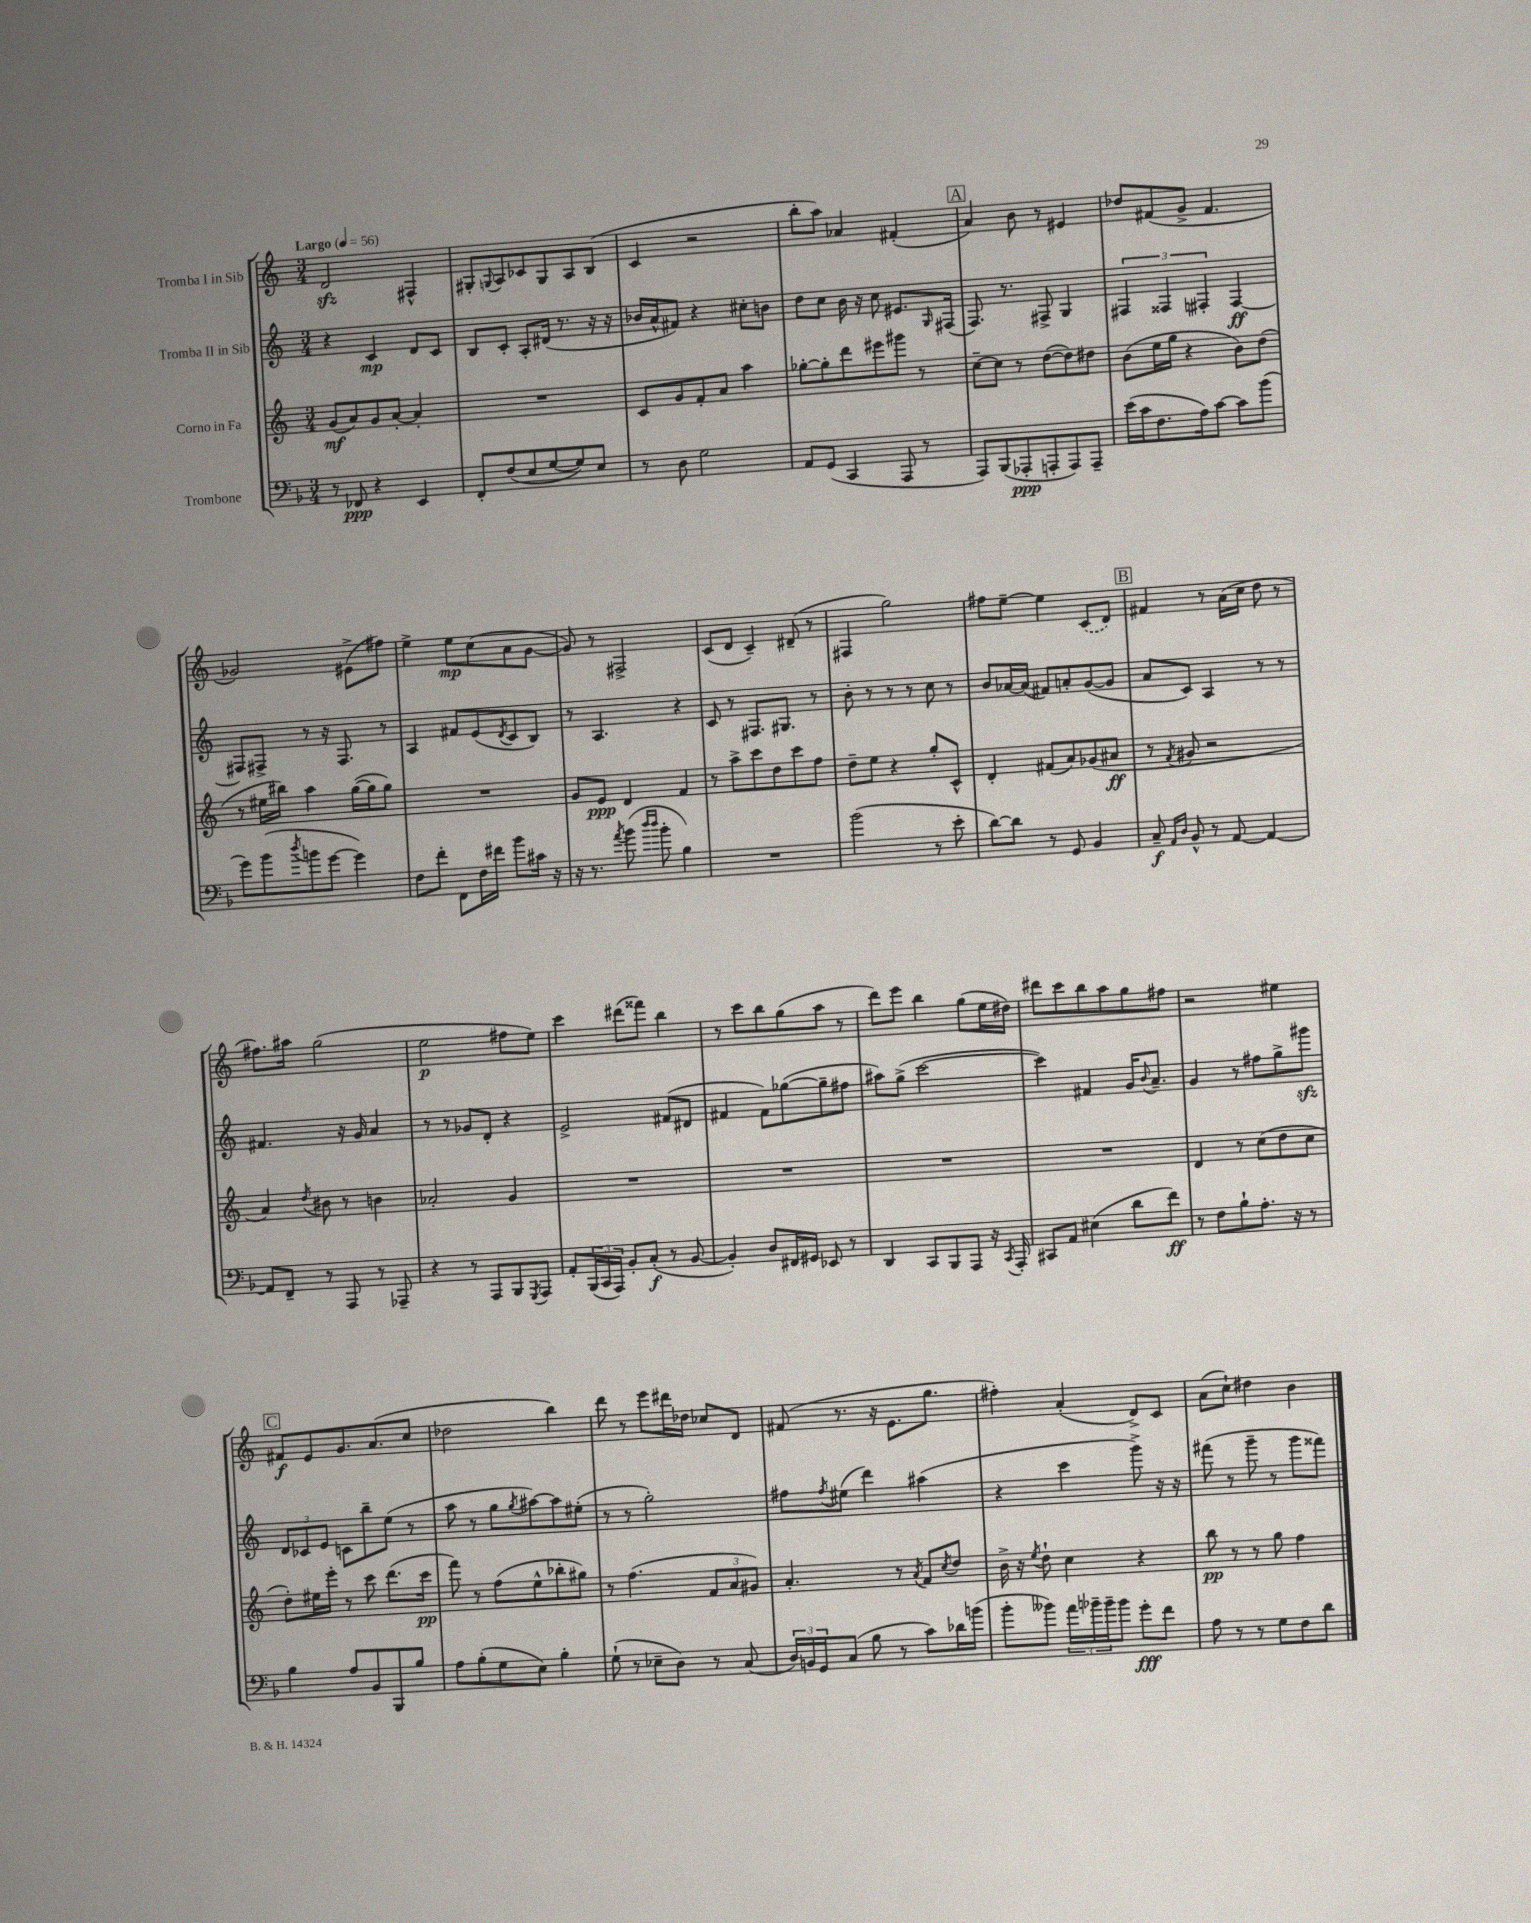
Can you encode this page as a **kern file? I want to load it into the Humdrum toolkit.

**kern	**dynam	**kern	**dynam	**kern	**dynam	**kern	**dynam
*part4	*part4	*part3	*part3	*part2	*part2	*part1	*part1
*staff4	*staff4	*staff3	*staff3	*staff2	*staff2	*staff1	*staff1
*I"Trombone	*	*I"Corno in Fa	*	*I"Tromba II in Sib	*	*I"Tromba I in Sib	*
*clefF4	*	*clefG2	*	*clefG2	*	*clefG2	*
*k[b-]	*	*k[]	*	*k[]	*	*k[]	*
*M3/4	*	*M3/4	*	*M3/4	*	*M3/4	*
*MM56	*	*MM56	*	*MM56	*	*MM56	*
=1	=1	=1	=1	=1	=1	=1	=1
!	!	!	!	!	!	!LO:TX:a:B:t=Largo	!
8r	.	(8g/L	mf	4r	.	2dzz/	.
8FF-X/	ppp	8a/)	.	.	.	.	.
4r	.	8g/	.	4c/	mp	.	.
.	.	[8a'/J	.	.	.	.	.
4EE/	.	4a'/]	.	8d/L	.	4F#X^^/	.
.	.	.	.	8c/J	.	.	.
=2	=2	=2	=2	=2	=2	=2	=2
8FF'/L	.	2.r	.	8B/L	.	8G#X'/L	.
.	.	.	.	.	.	8qqGn/	.
(8F/	.	.	.	8c'/J	.	8A/	.
8E/	.	.	.	8A'/L	.	8c-X/	.
[8G/	.	.	.	(16d#X/Jk	.	8G/	.
.	.	.	.	8.r	.	.	.
8G/])	.	.	.	.	.	8A/	.
8E/J	.	.	.	16r	.	(8B/J	.
.	.	.	.	16r	.	.	.
=3	=3	=3	=3	=3	=3	=3	=3
8r	.	8c/L	.	16b-X/LL	.	4c/	.
.	.	.	.	16a^^/J	.	.	.
8D\	.	8g/	.	8f#X/J)	.	.	.
2G\	.	8f'/	.	4r	.	2r	.
.	.	8a/J	.	.	.	.	.
.	.	4aa\	.	8cc#X'\L	.	.	.
.	.	.	.	8bn\J	.	.	.
=4	=4	=4	=4	=4	=4	=4	=4
8AA/L	.	[8gg-X'\L	.	8dd\L	.	8bb'\L	.
(8GG/J	.	8gg-'\]	.	8cc\J	.	8aa\J)	.
4CC/	.	8ddd\	.	16b\	.	4a-X/	.
.	.	.	.	16r	.	.	.
.	.	8eee#X\	.	8cc\	.	.	.
8AAA/	.	8ggg#X\J	.	8.e#X/L	.	(4f#X'/	.
8r	.	8r	.	.	.	.	.
.	.	.	.	16qqG/	.	.	.
.	.	.	.	(16F#X/Jk	.	.	.
!!LO:REH:place=s1:t=A
=5	=5	=5	=5	=5	=5	=5	=5
8AAA/L)	.	[8cc~\L	.	8.F/)	.	4a/)	.
(8BBB-/	.	8cc\J]	.	.	.	.	.
.	.	.	.	8.r	.	.	.
8AAA-X'/	ppp	8r	.	.	.	8b\	.
8AAAn'/	.	([8dd\L	.	8F#X^/	.	8r	.
8AAA/)	.	8dd\])	.	4G/	.	4e#X/	.
8AAA~/J	.	8dd#X\J	.	.	.	.	.
=6	=6	=6	=6	=6	=6	=6	=6
(16e\LL	.	(8b\L	.	6F#X/	.	8dd-X/L	.
16c\J	.	.	.	.	.	.	.
8.F\	.	16ee\L	.	.	.	(8f#X/	.
.	.	.	.	6F##X/	.	.	.
.	.	16gg\JJ	.	.	.	.	.
.	.	4r	.	.	.	8g^/J	.
16A\k)	.	.	.	.	.	.	.
.	.	.	.	6F#X'/	.	.	.
[8c\J	.	.	.	.	.	4.f#/	.
8c\L]	.	8b\L)	.	[4F#/	ff	.	.
(8b-\J	.	(8dd\J	.	.	.	.	.
!!LO:LB:g=z
=7	=7	=7	=7	=7	=7	=7	=7
8g\L)	.	8r	.	8F#X/L]	.	2g-X/)	.
(8b-\	.	16ee#X\LL	.	8F#X^/J	.	.	.
.	.	16bb#X\JJ)	.	.	.	.	.
8qdd/	.	.	.	.	.	.	.
8bn\	.	4aa\	.	8r	.	.	.
[8g\J	.	.	.	16r	.	.	.
.	.	.	.	8.F#/	.	.	.
4g\])	.	([16gg\LL	.	.	.	(8e#X^\L	.
.	.	16gg\J]	.	.	.	.	.
.	.	8gg\J)	.	8r	.	8ff#X\J)	.
=8	=8	=8	=8	=8	=8	=8	=8
8F\L	.	2.r	.	4A/	.	4ee^\	.
8f'\J	.	.	.	.	.	.	.
8FF\L	.	.	.	8f#X/L	.	8ee\L	mp
16F\L	.	.	.	(8e/	.	(8cc\	.
16f#X\JJ	.	.	.	.	.	.	.
.	.	.	.	8qd/	.	.	.
8b-\L	.	.	.	8c/	.	8a\	.
16c#X\Jk	.	.	.	8B/J)	.	[8g\J	.
16r	.	.	.	.	.	.	.
=9	=9	=9	=9	=9	=9	=9	=9
16r	.	8g/L	.	8r	.	8g/])	.
8.r	.	.	.	.	.	.	.
.	.	8e/J	ppp	4.A/	.	8r	.
8qa/	.	.	.	.	.	.	.
(8b-\	.	4d/	.	.	.	2F#X^/	.
16qqdd/LL	.	.	.	.	.	.	.
16qqdd/JJ	.	.	.	.	.	.	.
8b-'\	.	.	.	.	.	.	.
4B-\)	.	4f/	.	4r	.	.	.
=10	=10	=10	=10	=10	=10	=10	=10
2.r	.	8r	.	8c/	.	(8c/L	.
.	.	8aa^\L	.	8r	.	8d/J	.
.	.	8ccc\	.	8.F#X/L	.	4c~/)	.
.	.	8dd\	.	.	.	.	.
.	.	.	.	8.G#X/J	.	.	.
.	.	8ccc\	.	.	.	(8d#X~/	.
.	.	8ff\J	.	8r	.	8r	.
=11	=11	=11	=11	=11	=11	=11	=11
(2b-\	.	8dd~\L	.	8b'\	.	4F#X/	.
.	.	8ee\J	.	8r	.	.	.
.	.	4r	.	8r	.	2gg\)	.
.	.	.	.	8r	.	.	.
8r	.	8gg'/L	.	8cc\	.	.	.
8e'\	.	8c^^/J	.	8r	.	.	.
=12	=12	=12	=12	=12	=12	=12	=12
[8d\L)	.	4d'/	.	8b/L	.	8ff#X\L	.
8d\J]	.	.	.	[16a-X/L	.	[8ee~\J	.
.	.	.	.	(16a-/JJ]	.	.	.
8r	.	(8f#X/L	.	8f#X/L)	.	4ee\]	.
8GG/	.	8a/)	.	8an'/	.	.	.
4BB-/	.	(8g-X/	.	([8g/	.	(8c/L	.
.	.	8a#X/J	ff	8g/J]	.	8d/J)	.
!!LO:REH:place=s1:t=B
=13	=13	=13	=13	=13	=13	=13	=13
8C~/	f	8r	.	8a/L	.	4f#X/	.
16qqAA/LL	.	.	.	.	.	.	.
16qqD/JJ	.	8qf/	.	.	.	.	.
8BB-^^/	.	8g#X/	.	8c/J)	.	.	.
8r	.	2r	.	4A/	.	8r	.
[8AA/	.	.	.	.	.	(16a\LL	.
.	.	.	.	.	.	16cc\JJ	.
4AA/_	.	.	.	8r	.	8dd\	.
.	.	.	.	8r	.	8r	.
!!LO:LB:g=z
=14	=14	=14	=14	=14	=14	=14	=14
8AA/L]	.	4a/)	.	4.f#X/	.	8.ff#X\L)	.
8FF~/J	.	.	.	.	.	.	.
.	.	.	.	.	.	16aa#X\Jk	.
.	.	8qdd/	.	.	.	.	.
8r	.	8b#X\	.	.	.	(2gg\	.
8AAA/	.	8r	.	16r	.	.	.
.	.	.	.	16g/	.	.	.
8r	.	4bn\	.	4a/	.	.	.
8AAA-X~/	.	.	.	.	.	.	.
=15	=15	=15	=15	=15	=15	=15	=15
4r	.	2a-X'/	.	8r	.	2ee\	p
.	.	.	.	8r	.	.	.
8r	.	.	.	8g-X/L	.	.	.
8AAA/L	.	.	.	8d'/J	.	.	.
8BBB-/	.	4g/	.	4r	.	8ff#X\L	.
8qGGG/	.	.	.	.	.	.	.
8AAA/J	.	.	.	.	.	8ee\J)	.
=16	=16	=16	=16	=16	=16	=16	=16
8AA'/L	.	2.r	.	2e^/	.	4ccc\	.
(24BBB-/L	.	.	.	.	.	.	.
24CC/	.	.	.	.	.	.	.
24AAA/JJ)	.	.	.	.	.	.	.
8BB-'/L	.	.	.	.	.	(8ddd#X\L	.
(8C'/J	f	.	.	.	.	8fff##X\J)	.
8r	.	.	.	(8f#X/L	.	4bb\	.
[8BB-/	.	.	.	8d#X/J	.	.	.
=17	=17	=17	=17	=17	=17	=17	=17
4BB-'/])	.	2.r	.	4f#X/	.	8r	.
.	.	.	.	.	.	8ccc\L	.
8D/L	.	.	.	8f#\L)	.	8bb\	.
16FF#X/L	.	.	.	([8gg-X\	.	(8gg\	.
16GG#X/JJ	.	.	.	.	.	.	.
8EE-X/	.	.	.	8gg-~\]	.	8aa\J	.
8r	.	.	.	8ff#X\J	.	8r	.
=18	=18	=18	=18	=18	=18	=18	=18
4DD/	.	2.r	.	8aa#X\L)	.	8ddd\L)	.
.	.	.	.	(8gg^\J	.	8eee\J	.
8CC/L	.	.	.	[2ccc\	.	4bb\	.
8BBB-/	.	.	.	.	.	.	.
8AAA/J	.	.	.	.	.	(8gg\L	.
16r	.	.	.	.	.	16ee\L	.
8qCC/	.	.	.	.	.	.	.
16AAA'/	.	.	.	.	.	16dd#X\JJ)	.
=19	=19	=19	=19	=19	=19	=19	=19
8CC#X/L	.	2.r	.	4ccc\])	.	8ddd#X\L	.
8AA/J	.	.	.	.	.	8ccc\	.
(4E#X\	.	.	.	4f#X/	.	8bb\	.
.	.	.	.	.	.	8aa\	.
8d\L	.	.	.	16g/KL	.	8gg\	.
.	.	.	.	8qqb/	.	.	.
.	.	.	.	8.a~/J	.	.	.
8f\J)	ff	.	.	.	.	8ff#X\J	.
=20	=20	=20	=20	=20	=20	=20	=20
8r	.	4d/	.	4g/	.	2r	.
8F\L	.	.	.	.	.	.	.
8B-`\	.	8r	.	8r	.	.	.
8.A'\J	.	(8cc\L	.	8ff#X\L	.	.	.
.	.	8dd\	.	8gg^\	.	4ee#X\	.
16r	.	.	.	.	.	.	.
8r	.	8cc\J	.	8ggg#Xzz\J	.	.	.
!!LO:LB:g=z
!!LO:REH:place=s1:t=C
=21	=21	=21	=21	=21	=21	=21	=21
4B-\	.	8dd'\L)	.	12d/L	.	8f#X/L	f
.	.	.	.	12c-X/	.	.	.
.	.	16ee#X\L	.	.	.	8e/	.
.	.	.	.	12e/J	.	.	.
.	.	16eee'\JJ	.	.	.	.	.
8A/L	.	8r	.	8cn\L	.	8.g/	.
8BB-/	.	8ccc\	.	8bb~\	.	.	.
.	.	.	.	.	.	(8.a/	.
8BBB-/	.	(8.ddd\L	.	(8ee\J	.	.	.
8B-/J	.	.	.	8r	.	8cc/J	.
.	.	16ccc\Jk	pp	.	.	.	.
=22	=22	=22	=22	=22	=22	=22	=22
8A\L	.	8fff\)	.	8aa\	.	2dd-X\	.
(8B-'\	.	8r	.	8r	.	.	.
8G\	.	(8ff\L	.	8gg\L	.	.	.
.	.	.	.	8qgg/	.	.	.
8E\J)	.	8ee^^\	.	[8aa#X\)	.	.	.
4B-'\	.	8bb-X'\	.	8aa#\]	.	4bb\)	.
.	.	8gg#X\J)	.	(8ee#X'\J	.	.	.
=23	=23	=23	=23	=23	=23	=23	=23
(8G`\	.	8r	.	8r	.	8ddd\	.
8r	.	(4.ff\	.	8r	.	8r	.
8E-X~\L	.	.	.	2gg'\)	.	8eee\L	.
8D\J)	.	.	.	.	.	16ddd#X\L	.
.	.	.	.	.	.	16dd-X\JJ	.
8r	.	12f/L	.	.	.	8cc-X/L	.
.	.	12a/	.	.	.	.	.
(8C/	.	.	.	.	.	8d/J	.
.	.	12g#X/J)	.	.	.	.	.
=24	=24	=24	=24	=24	=24	=24	=24
24D/LL)	.	4.a'/	.	8ff#X\L	.	(8f#X/	.
24BBn/	.	.	.	.	.	.	.
24GG/J	.	.	.	.	.	.	.
.	.	.	.	8qff#/	.	.	.
(8C/J	.	.	.	(8ee#X\J	.	8.r	.
8B-\	.	.	.	4ddd\)	.	.	.
.	.	.	.	.	.	16r	.
8r	.	8r	.	.	.	8.e\L	.
.	.	8qa/	.	.	.	.	.
8c\L)	.	8f/L	.	(4aa#X\	.	.	.
.	.	.	.	.	.	8.gg\J	.
.	.	8qcc/	.	.	.	.	.
16d-X\L	.	8dd/J	.	.	.	.	.
(16bn\JJ	.	.	.	.	.	.	.
=25	=25	=25	=25	=25	=25	=25	=25
8b-'\L	.	16b^\	.	4r	.	4ff#X'\)	.
.	.	16r	.	.	.	.	.
.	.	8qee/	.	.	.	.	.
8b--X\J)	.	8dd`\	.	.	.	.	.
24a\LL	.	4cc\	.	4ccc\	.	(4a'/	.
24b-X~\	.	.	.	.	.	.	.
24b-~\J	.	.	.	.	.	.	.
8b-\J	.	.	.	.	.	.	.
8g'\L	fff	4r	.	8ggg^\)	.	8d^/L)	.
8f\J	.	.	.	16r	.	8c/J	.
.	.	.	.	16r	.	.	.
=26	=26	=26	=26	=26	=26	=26	=26
8A\	.	8bb\	pp	(8fff#X\	.	(8a\L	.
8r	.	8r	.	8r	.	8cc`\J)	.
8r	.	8r	.	8ggg~\	.	4dd#X\	.
8G\L	.	8gg\	.	8r	.	.	.
8F\	.	4ff\	.	8ggg\L	.	4b\	.
8d\J	.	.	.	8fff##X\J)	.	.	.
==	==	==	==	==	==	==	==
*-	*-	*-	*-	*-	*-	*-	*-
